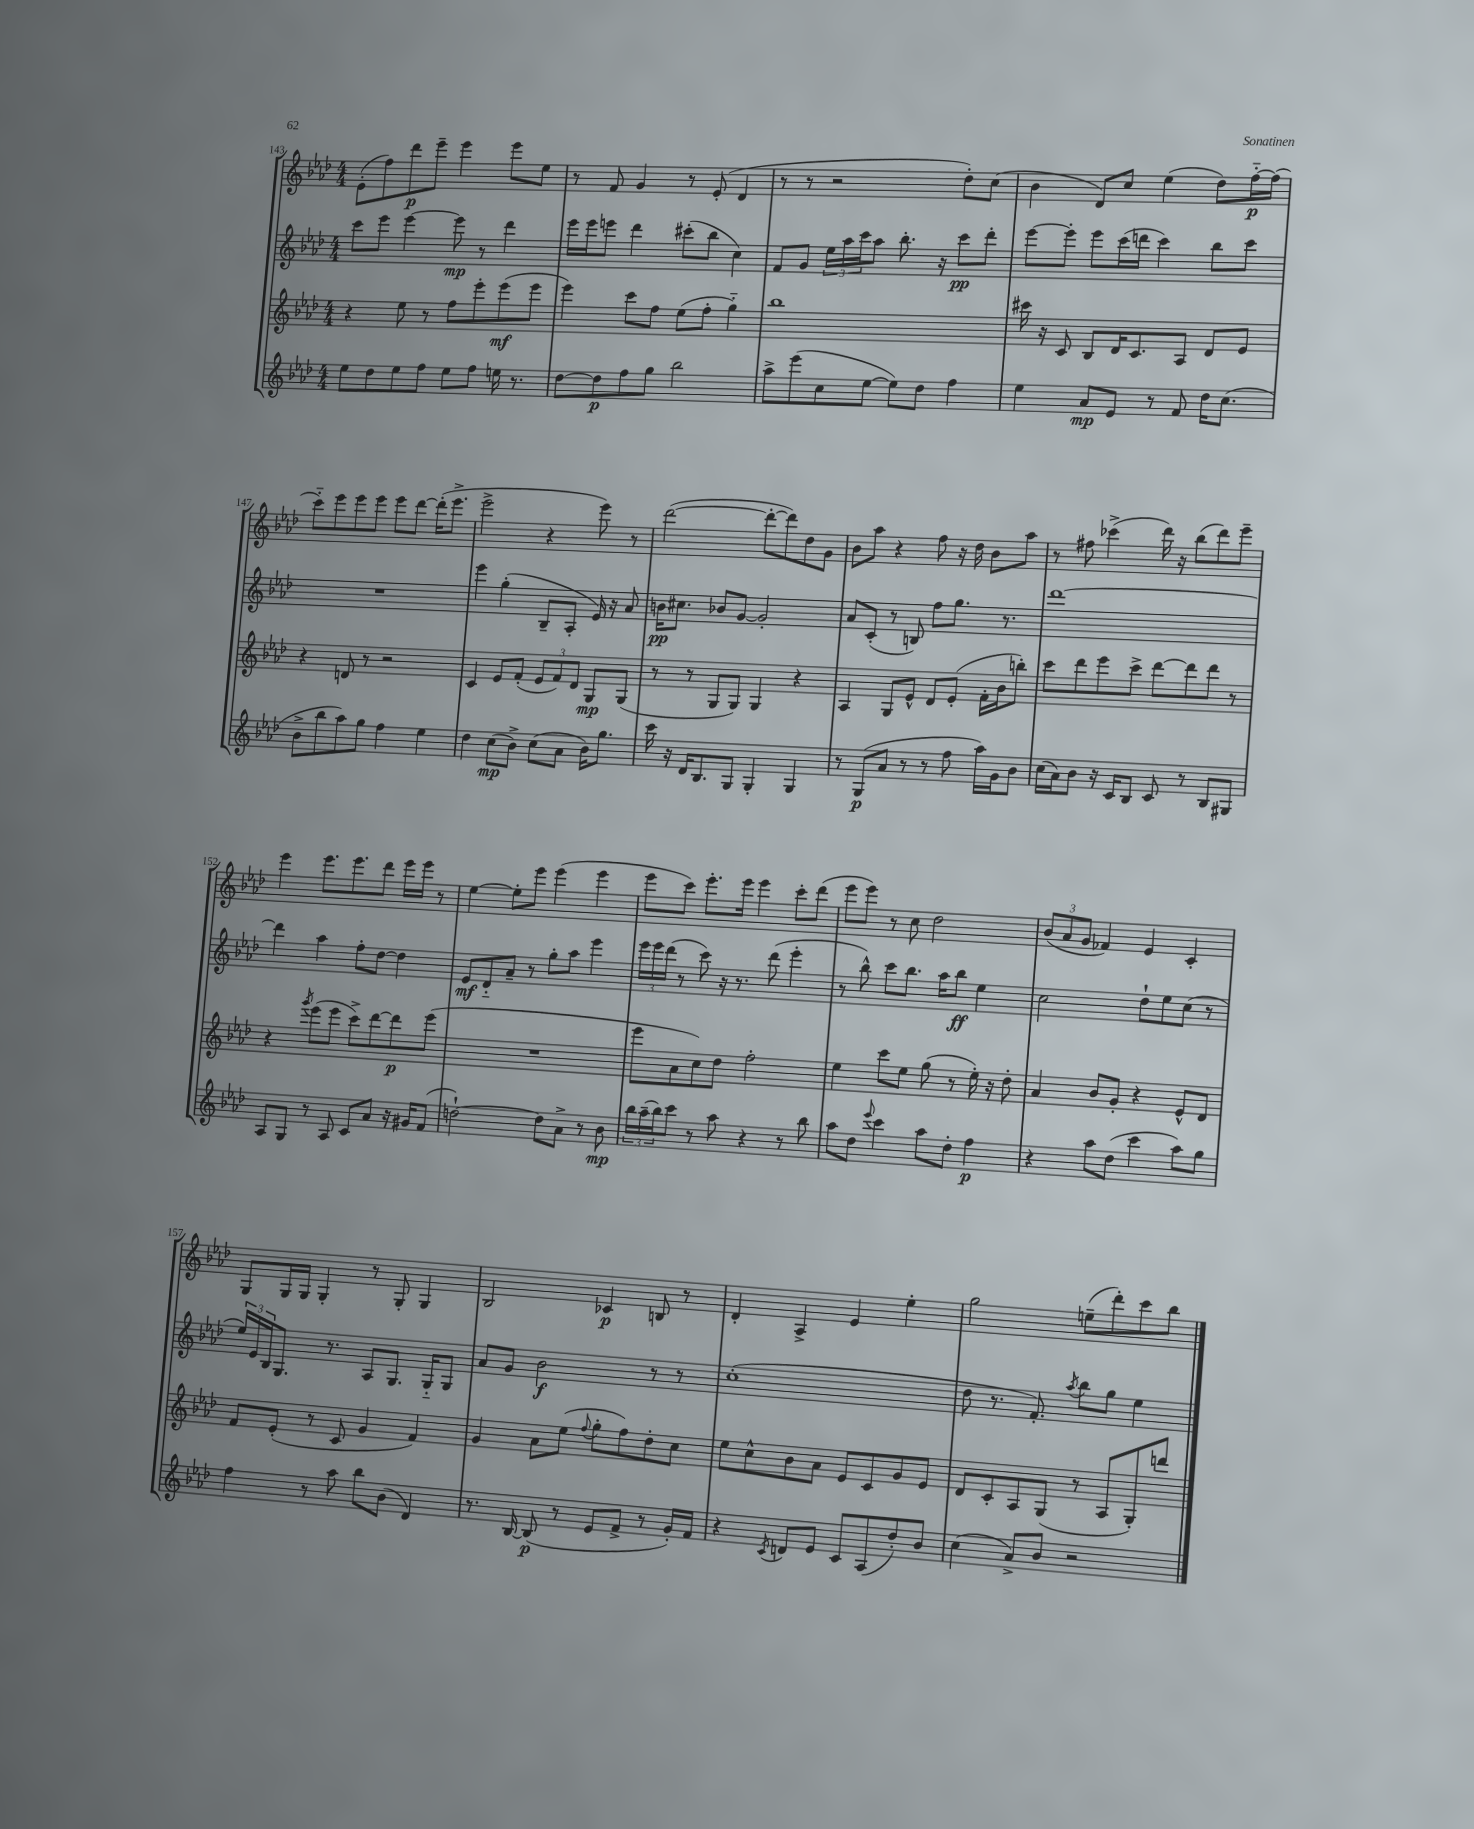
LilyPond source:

<<
\new StaffGroup <<
\new Staff = "s0" {
    \clef treble \key aes \major \numericTimeSignature \time 4/4
    ees'8-.( f''8) des'''8\p ees'''8-- ees'''4 ees'''8 ees''8 |
    r8 f'8 g'4 r8 ees'8-.( des'4 |
    r8 r8 r2 des''8-.) c''8( |
    bes'4 des'8) c''8 ees''4( des''8) f''16~-_\p f''16( |
    c'''8-_) ees'''8 ees'''8 ees'''8 ees'''8 des'''8~ des'''16-.( ees'''8.-> |
    ees'''2-> r4 ees'''8) r8 |
    des'''2~( des'''8~-. des'''8) des''8 g'8 |
    bes'8 aes''8 r4 f''8 r16 des''16 bes'8 aes''8 |
    r8 fis''8 ces'''4->( des'''16) r16 bes''8( des'''8) ees'''8-- |
    ees'''4 ees'''8. ees'''8. des'''8 ees'''16 ees'''16 r8 |
    ees''4~ ees''8-. ees'''8 ees'''4( ees'''4 |
    ees'''8 c'''8) ees'''8.-. ees'''16 ees'''4 c'''8-. des'''8( |
    ees'''8 ees'''8) r8 c''8 des''2 |
    \tuplet 3/2 { bes'8( aes'8 g'8 } fes'4) ees'4 c'4-. |
    g8 g16 g16 g4-. r8 g8-. g4 |
    bes2 ces'4\p b8 r8 |
    des'4-. aes4-> ees'4 ees''4-. |
    g''2 e''8--( des'''8-.) c'''8 bes''8 \bar "|." |
}
\new Staff = "s1" {
    \clef treble \key aes \major \numericTimeSignature \time 4/4
    c'''8 ees'''8 ees'''4~ ees'''8\mp r8 des'''4 |
    ees'''16 ees'''16 e'''8 des'''4 cis'''8-.( bes''8 c''4) |
    f'8 g'8 \tuplet 3/2 { ees''16 aes''16 c'''16 } aes''8 bes''8.-. r16 c'''8\pp des'''8-. |
    ees'''8~ ees'''8-. ees'''8 c'''16( d'''16 c'''4) bes''8 c'''8 |
    R1 |
    ees'''4 g''4-.( bes8-- aes8-. ees'16) r16 aes'8 |
    b'16\pp cis''8. bes'8 g'8~ g'2-. |
    aes'8 c'8-.( r8 b8) f''8 g''8. r8. |
    des'''1~ |
    des'''4 aes''4 f''8-. des''8~ des''4 |
    ees'8\mf des'8-_ aes'8-- r8 g''8-. aes''8 ees'''4 |
    \tuplet 3/2 { ees'''16 ees'''16 des'''16( } r8 c'''8) r16 r8. des'''8( ees'''4-. |
    r8 bes''8-^) c'''8 bes''8. aes''16 bes''8\ff ees''4 |
    c''2 des''8-! ees''8 c''8( r8 |
    \tuplet 3/2 { ees''16) ees'16 bes16 } g8. r8. aes8 g8. g16-_ g8 |
    aes'8 g'8 bes'2\f r8 r8 |
    c''1-.( |
    des''8 r8. f'8.-.) \acciaccatura { aes''8 } bes''8 g''8 ees''4 \bar "|." |
}
\new Staff = "s2" {
    \clef treble \key aes \major \numericTimeSignature \time 4/4
    r4 ees''8 r8 f''8 ees'''8-. ees'''8\mf( ees'''8 |
    ees'''4) c'''8 f''8 ees''8( f''8-. g''4-_) |
    bes''1 |
    cis'''16 r16 c'8 bes8 des'16 c'8. aes8 des'8 ees'8 |
    r4 d'8 r8 r2 |
    c'4 ees'8 f'8-.( \tuplet 3/2 { ees'8 f'8) des'8 } g8\mp g8( |
    r8 r8 g8 g8) g4 r4 |
    aes4 g8 ees'8-^ des'8 ees'8-.( f'16-. bes'16 b''8-.) |
    c'''8 des'''8 ees'''8 c'''8-> des'''8~ des'''8 des'''8 r8 |
    r4 \acciaccatura { g'''8 } ees'''8( ees'''8 c'''8->) des'''8~ des'''8\p ees'''8( |
    R1 |
    ees'''8 aes'8 c''8) des''8 f''2-. |
    ees''4 c'''8 ees''8 g''8( r8 ees''16-.) r16 des''8-. |
    aes'4 bes'8 g'8-. r4 ees'8-^ des'8 |
    f'8 ees'8-.( r8 c'8 g'4 f'4) |
    g'4 aes'8 ees''8( \appoggiatura { f''8 } g''8-. f''8) des''8-. c''8 |
    ees''8 c''8-^ bes'8 aes'8 ees'8 c'8 g'8 ees'8 |
    des'8 c'8-. aes8 g8( r8 aes8 g8-.) d'''8 \bar "|." |
}
\new Staff = "s3" {
    \clef treble \key aes \major \numericTimeSignature \time 4/4
    ees''8 des''8 ees''8 f''8 ees''8 f''8 e''16 r8. |
    des''8~ des''8\p f''8 g''8 bes''2 |
    aes''8-> ees'''8( c''8 ees''8~ ees''8) des''8 f''4 |
    ees''4 aes'8\mp ees'8 r8 f'8 des''16 c''8.( |
    bes'8-> bes''8 aes''8) g''8 f''4 ees''4 |
    des''4 c''8\mp( bes'8->) c''8( aes'8 bes'16) g''8. |
    c'''16 r16 des'16 bes8. g8 g4-. g4 |
    r8 g8\p( aes'8 r8 r8 f''8 aes''16) g'16 bes'8 |
    c''16( aes'16) bes'8 r16 c'16 bes8 c'8 r8 bes8 gis8 |
    aes8 g8 r8 aes8 c'8 aes'8 r16 gis'16 f'8( |
    d''2~-!) d''8 aes'8-> r8 bes'8\mp |
    \tuplet 3/2 { bes''16 aes''16--( bes''16) } c'''8 r8 aes''8 r4 r8 bes''8 |
    aes''8 des''8 \appoggiatura { ees'''8 } c'''4 aes''8 des''8-. f''4\p |
    r4 aes''8 des''8( c'''4 aes''8) g''8 |
    f''4 r8 aes''8 bes''8 bes'8( des'4) |
    r8. bes16~ bes8\p( r8 ees'8 f'8-> r8 g'16-.) f'16 |
    r4 \acciaccatura { c'8 } d'8 ees'8 c'8 aes8( des''8-.) bes'8 |
    c''4( aes'8->) bes'8 r2 \bar "|." |
}
>>
>>
\layout { \context { \Score currentBarNumber = #143 } }
